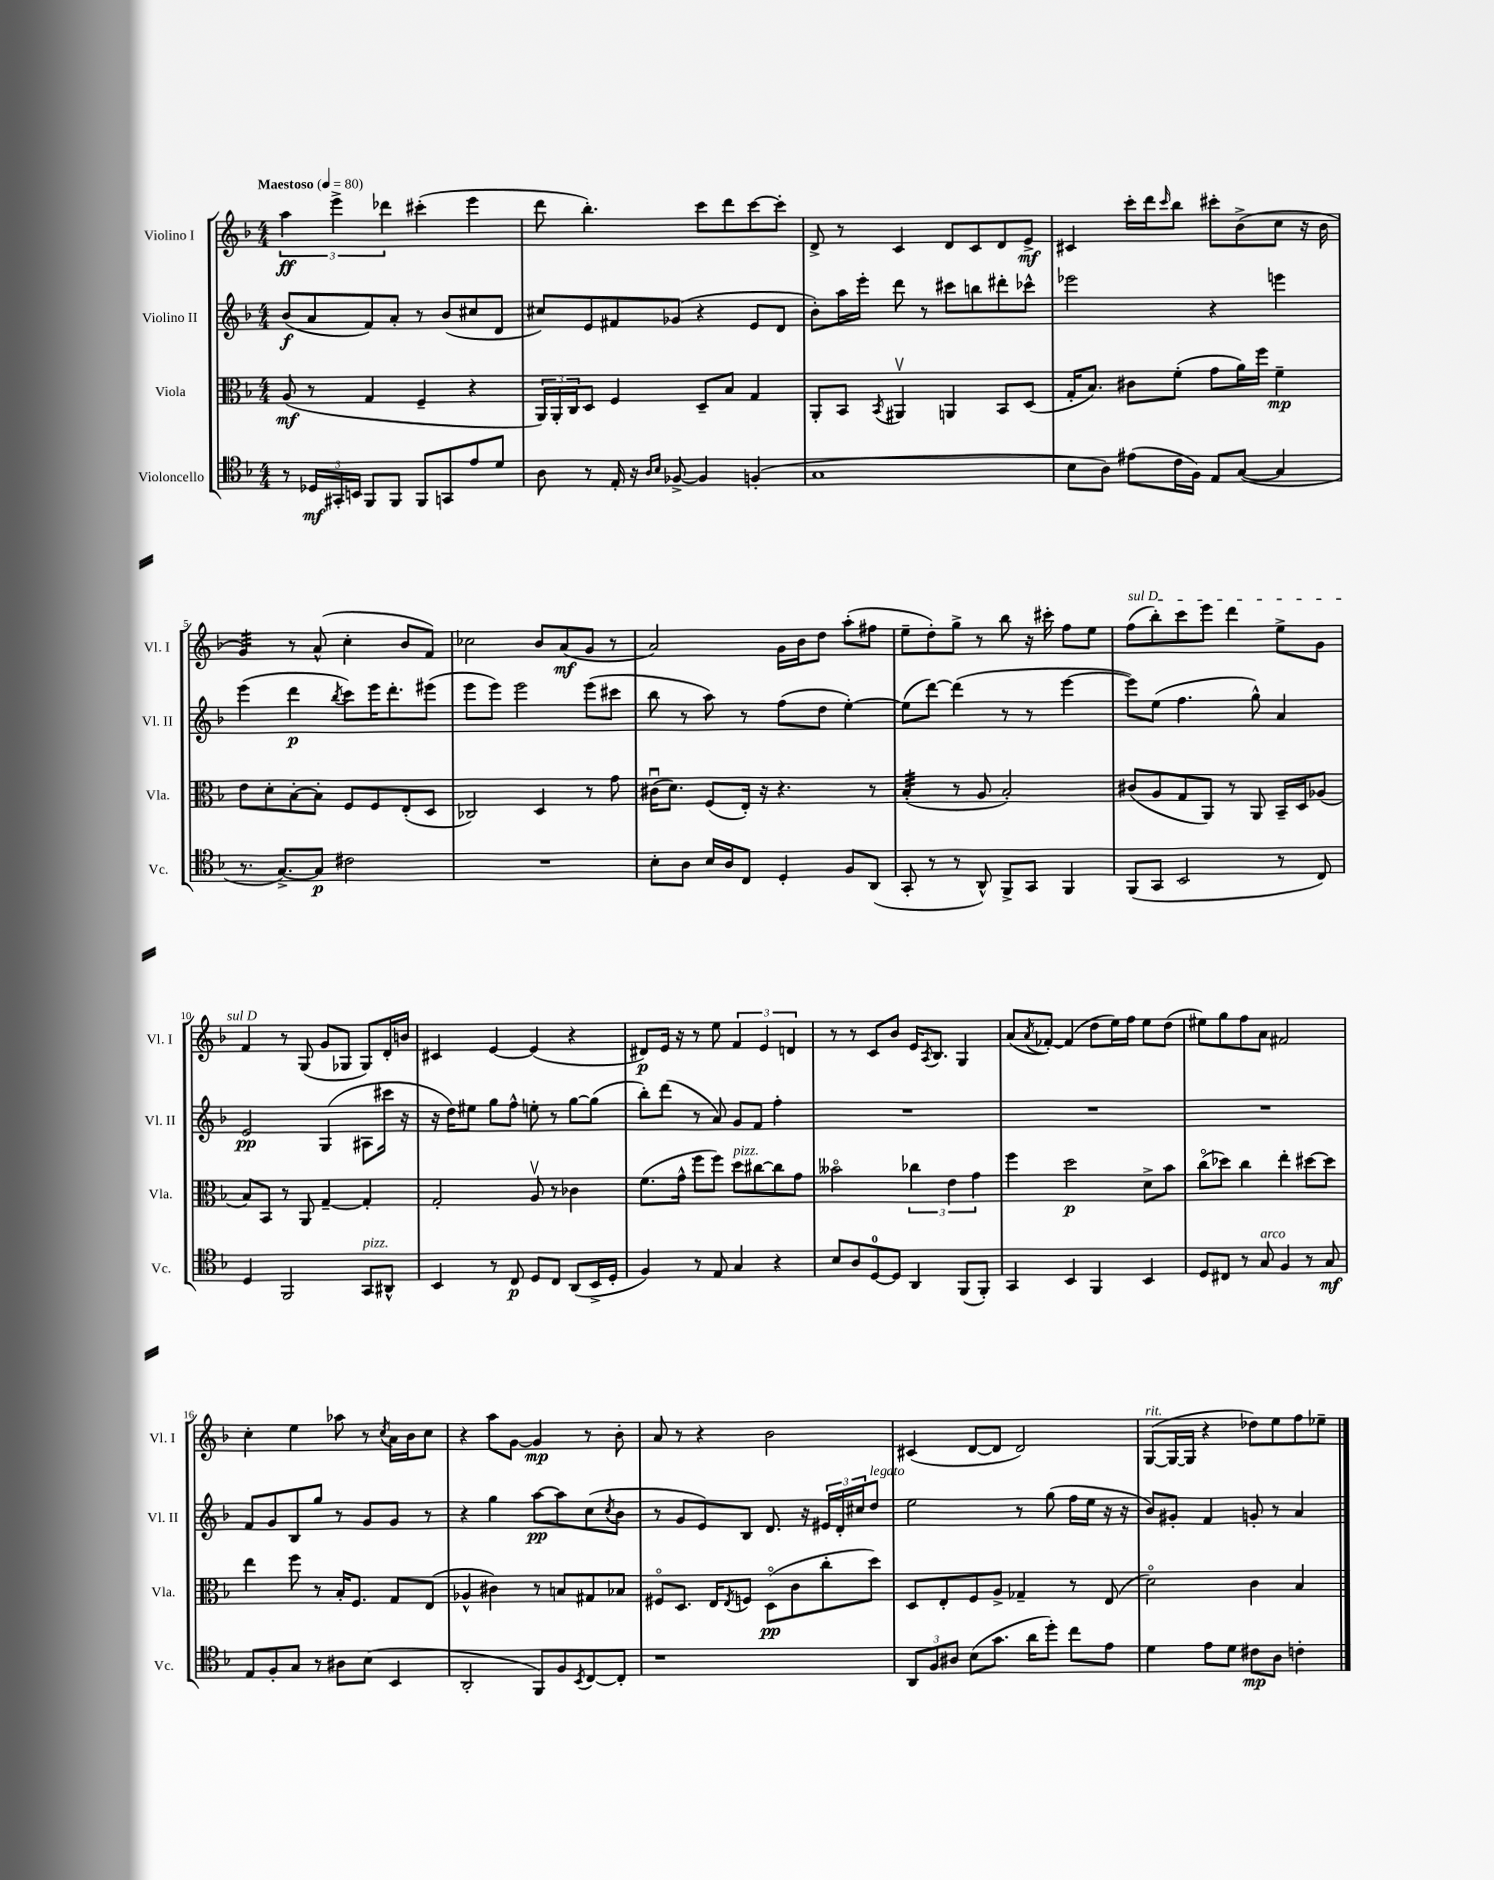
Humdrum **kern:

**kern	**kern	**kern	**kern
*staff4	*staff3	*staff2	*staff1
*clefC4	*clefC3	*clefG2	*clefG2
*k[b-]	*k[b-]	*k[b-]	*k[b-]
*M4/4	*M4/4	*M4/4	*M4/4
*MM80	*MM80	*MM80	*MM80
8r	(8A	(8b-	6aa
24D-	8r	8a	.
24GG#'	.	.	6eee^
24BB	.	.	.
8FF	4G	8f)	.
.	.	.	6ddd-
8FF	.	8a'	.
8FF	4F~	8r	(4ccc#'
8GG	.	(8b-	.
8e	4r	8cc#	4eee
8d	.	8d	.
=	=	=	=
8A	24AA)	8cc#)	8ddd
.	24AA'	.	.
.	24C	.	.
8r	8D	8e	4.bb-')
16E'	4F	8f#	.
16r	.	.	.
16qqA	.	.	.
16qqB-	.	.	.
[8F-^	.	(8g-	.
4F-]	8D~	4r	8ccc
.	8B-	.	8ddd
(4F'	4G	8e	[8ccc
.	.	8d	8ccc']
=	=	=	=
1G	8AA'	8b-')	8d^
.	8BB-	16aa	8r
.	.	16eee'	.
.	8qBB-	.	.
.	4AA#v	8ddd	4c
.	.	8r	.
.	4AA	8ccc#	8d
.	.	8bb	8c
.	8BB-	8ddd#'	8d
.	(8D	8ccc-^^	8e^
=	=	=	=
8B-	16G'	2eee-	4c#
.	8.B-)	.	.
8A)	.	.	.
(8e#	8c#	.	16ccc'
.	.	.	16ddd
.	.	.	16qqccc
16c	(8f'	.	8bb-
16F)	.	.	.
8E	8g	4r	8ccc#'
([8G	16a)	.	(8b-^
.	16ff	.	.
4G]	4f~	4eee	8cc
.	.	.	16r
.	.	.	16b-
=	=	=	=
8.r	8e	(4eee	4g)
.	8d'	.	.
[8.G^)	.	.	.
.	[8B-'	4ddd	8r
8G]	8B-']	.	(8a^^
.	.	8qbb-	.
2c#	8F	8ccc)	4cc'
.	8F	16eee	.
.	.	8.ddd'	.
.	(8E'	.	8b-
.	8D	(8eee#	8f)
=	=	=	=
1r	2C-)	8eee	2cc-
.	.	8eee)	.
.	.	2eee	.
.	4D	.	8b-
.	.	.	(8a
.	8r	(8eee	8g
.	8g	8ccc#	8r
=	=	=	=
8B-'	(16c#u	8bb-	2a)
.	8.d)	.	.
8A	.	8r	.
16B-	(8F	8aa)	.
16A	.	.	.
8C	16E')	8r	.
.	16r	.	.
4D'	4.r	(8ff	16g
.	.	.	16b-
.	.	8dd	8dd
8F	.	[4ee')	(8aa'
(8AA	8r	.	8ff#
=	=	=	=
8GG'	(4B-'	(8ee]	8ee~
8r	.	[8ddd)	8dd')
8r	8r	(4ddd]	8gg^
8AA^^)	8A	.	8r
8FF^	2B-')	8r	8bb-
8GG	.	8r	16r
.	.	.	16ccc#'
4FF	.	[4eee	8ff
.	.	.	8ee
=	=	=	=
(8FF	(8c#	8eee])	(8ff
8GG	8A	(8ee	8bb-')
2BB-	8G	4.ff	8ccc
.	8AA)	.	8eee
.	8r	.	4ddd
.	8AA	8gg^^)	.
8r	16BB-~	4a	8ee^
.	16D	.	.
8C)	(8A-	.	8g
=	=	=	=
4D	8B-)	2e	4f
.	8BB-	.	.
2FF	8r	.	8r
.	8AA	.	(8G
.	[4G~	(4G	8g
.	.	.	8G-
8GG	4G']	8A#	8G-)
8AA#^^	.	16ccc#	16d'
.	.	16r	16b
=	=	=	=
4BB-	2G'	16r	4c#
.	.	16dd)	.
.	.	8ee#	.
8r	.	8gg	[4e
8C	.	8ff^^	.
8D	8Av	8ee'	(4e]
8C	8r	8r	.
(8AA	4c-	[8gg	4r
16BB-^	.	(8gg]	.
16D'	.	.	.
=	=	=	=
4F)	(8.f	8bb-')	8d#)
.	.	(8ddd	16e
.	16g^^	.	16r
8r	8ff	8r	8r
8E	8ff)	8a)	8ee
4G	8dd	8g	6f
.	[8cc#	8f	.
.	.	.	6e
4r	8cc#]	4ff'	.
.	.	.	6d
.	8g	.	.
=	=	=	=
8B-	2b--o	1r	8r
8A	.	.	8r
[8D	.	.	8c
8D]	.	.	8b-
4AA	6cc-	.	16e
.	.	.	8qA
.	.	.	8.B-
.	6e	.	.
(8FF	.	.	4G
.	6g	.	.
8FF')	.	.	.
=	=	=	=
4GG	4ff	1r	(8a
.	.	.	8qa
.	.	.	[8f-')
4BB-	2dd	.	(4f-]
4FF	.	.	8dd
.	.	.	16ee)
.	.	.	16ff
4BB-	8d^	.	8ee
.	8b-	.	(8dd
=	=	=	=
8D	(8cco	1r	8ee#)
8C#	8dd-)	.	8gg
8r	4cc	.	8ff
8G	.	.	8a
4F	4ee'	.	2f#
8r	[8dd#	.	.
8G	8dd#]	.	.
=	=	=	=
8E	4ee	8f	4cc'
8F'	.	8g	.
8G	8ff	8B-	4ee
8r	8r	8gg	.
8A#	16B-'	8r	8aa-
.	8.F	.	.
(8B-	.	8g	8r
.	.	.	8qcc
4BB-	8G	8g	16a
.	.	.	16b-
.	(8E	8r	8cc
=	=	=	=
2AA'	4A-^^	4r	4r
.	4c#)	4gg	8aa
.	.	.	[8g
8FF)	8r	[8aa	4g]
8F	8B	8aa]	.
8qBB-	.	.	.
[8C	8G#	(8cc	8r
.	.	8qcc	.
8C']	8B-	8b-	8b-'
=	=	=	=
1r	8F#o	8r	8a
.	8.D	8g	8r
.	.	8e)	4r
.	16E	.	.
.	8qE	.	.
.	8F	8B-	.
.	(8Do	8.d	2b-
.	8c	.	.
.	.	16r	.
.	8cc'	24e#	.
.	.	24d'	.
.	.	24cc#	.
.	8dd)	8dd	.
=	=	=	=
12AA	8D	2ee	(4c#
12F	.	.	.
.	8E'	.	.
12A#	.	.	.
(8B-	8F	.	[8d
8.g	8A^	.	8d]
.	4G-~	8r	2d)
16a	.	.	.
8dd')	.	(8gg	.
8cc	8r	16ff	.
.	.	16ee	.
8e	(8E	16r	.
.	.	16r	.
=	=	=	=
4d	2do)	8b-)	([8G
.	.	8g#'	16G_
.	.	.	16G]
8e	.	4f	4r
8d	.	.	.
8c#	4c	8g'	8dd-)
8A	.	8r	8ee
4c'	4B-	4a	8ff
.	.	.	8ee-~
==	==	==	==
*-	*-	*-	*-
